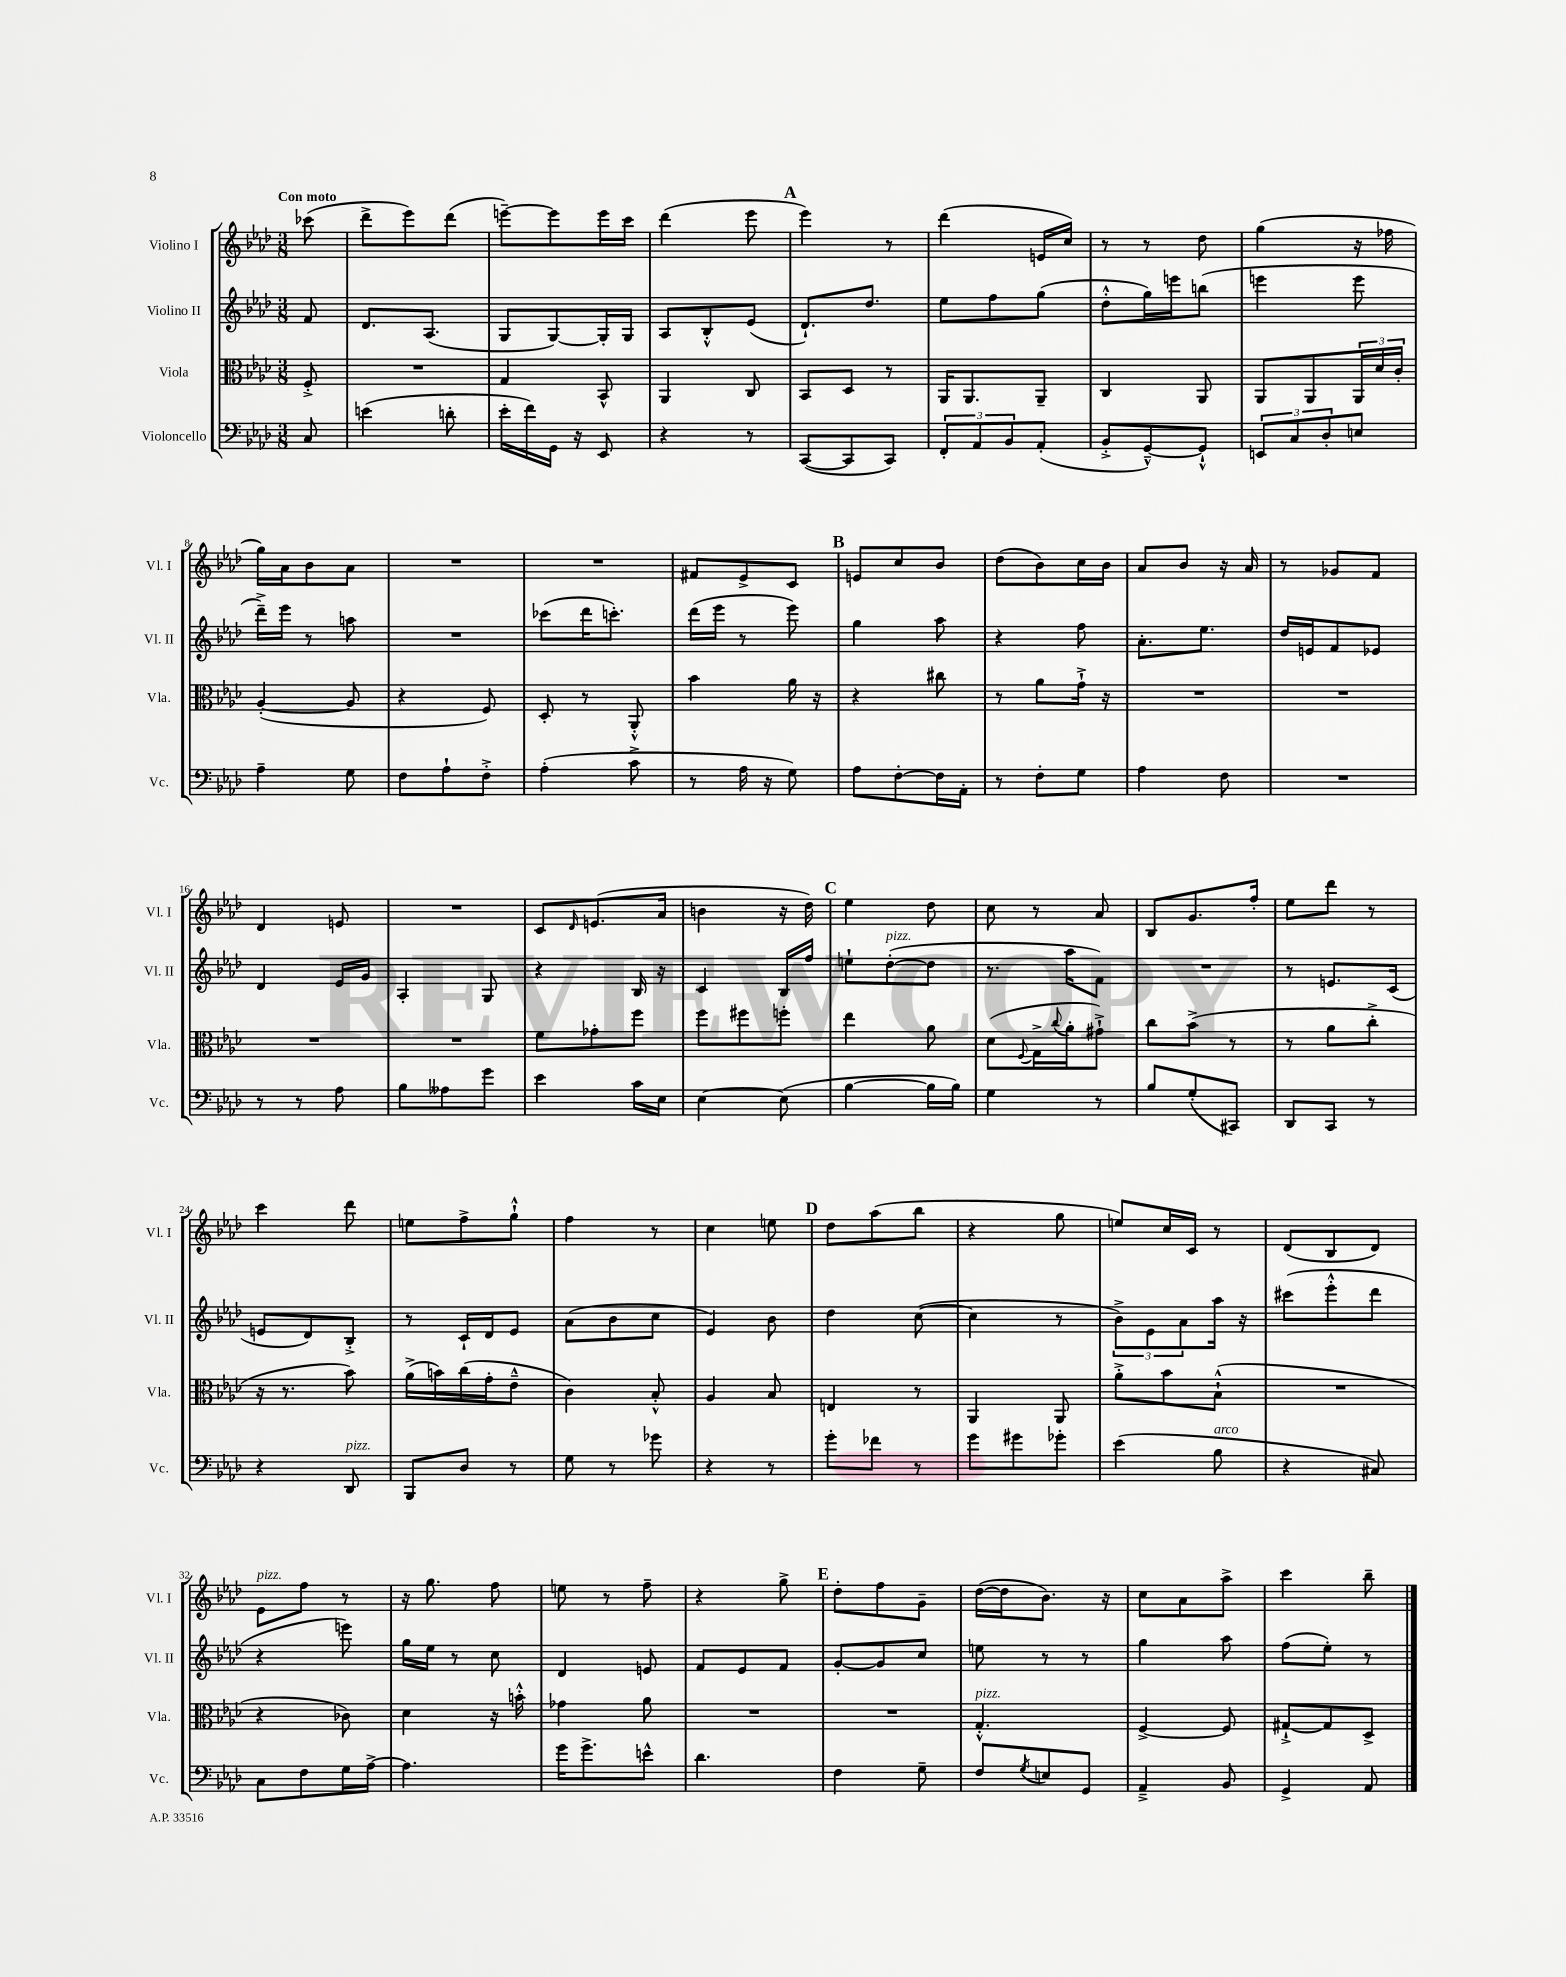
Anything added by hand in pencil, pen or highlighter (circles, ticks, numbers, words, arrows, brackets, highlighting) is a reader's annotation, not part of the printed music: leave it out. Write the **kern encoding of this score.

**kern	**kern	**kern	**kern
*staff4	*staff3	*staff2	*staff1
*clefF4	*clefC3	*clefG2	*clefG2
*k[b-e-a-d-]	*k[b-e-a-d-]	*k[b-e-a-d-]	*k[b-e-a-d-]
*M3/8	*M3/8	*M3/8	*M3/8
8C/	8F'^/	8f/	(8ccc-\
=	=	=	=
(4e\	4.r	8.d-/L	8ddd-^\L
.	.	.	8eee-\)
.	.	(8.A-/J	.
8d'\	.	.	(8ddd-\J
=	=	=	=
16e-'\LL	4G/	8G/L	[8eee~\L)
16f\)	.	.	.
16GG\JJ	.	[8G/)	8eee\]
16r	.	.	.
8EE-/	8BB-^^/	16G'/]L	16eee\L
.	.	16G/JJ	16ccc\JJ
=	=	=	=
4r	4AA-/	8A-/L	(4ddd-\
.	.	8B-'^^/	.
8r	8C/	(8e-/J	8eee-\
=	=	=	=
([8CC/L	8BB-/L	8.d-`/L)	4eee-\)
8CC/]	8D-/J	.	.
.	.	8.dd-/J	.
8CC/J)	8r	.	8r
=	=	=	=
12FF'/L	16AA-/LK	8ee-\L	(4ddd-\
.	8.AA-/	.	.
12AA-/	.	.	.
.	.	8ff\	.
12BB-/	.	.	.
(8AA-'/J	8AA-~/J	(8gg\J	16e/LL
.	.	.	16cc/JJ)
=	=	=	=
8BB-'^/L	4C/	8dd-'^^\L	8r
[8GG~^^/)	.	16gg\L)	8r
.	.	16eee\J	.
8GG`^^/]J	8AA-/	(8bb\J	8dd-\
=	=	=	=
12EE/L	8AA-/L	4eee\	(4gg\
12C/	.	.	.
.	8AA-/	.	.
12D-'/	.	.	.
8E/J	24AA-/L	8eee\	16r
.	24d-/	.	.
.	.	.	16ff-\
.	24c'/JJ	.	.
=	=	=	=
4A-~\	([4A-'/	16ddd-~^\LL)	16gg\LL)
.	.	16eee-\JJ	16a-\J
.	.	8r	8b-\
8G\	8A-/]	8aa\	8a-\J
=	=	=	=
8F\L	4r	4.r	4.r
8A-`\	.	.	.
8F'^\J	8F/)	.	.
=	=	=	=
(4A-'\	8D-'/	(8ccc-\L	4.r
.	8r	16ddd-\K	.
.	.	8.ccc'\J)	.
8c^\	8AA-'^^/	.	.
=	=	=	=
8r	4b-\	(16ddd-\LL	8f#/L
.	.	16eee-\JJ	.
16A-\	.	8r	8e-^/
16r	.	.	.
8G\)	16a-\	8eee-\)	8c/J
.	16r	.	.
=	=	=	=
8A-\L	4r	4gg\	8e/L
[8F'\	.	.	8cc/
16F\]L	8cc#\	8aa-\	8b-/J
16AA-'\JJ	.	.	.
=	=	=	=
8r	8r	4r	(8dd-\L
8F'\L	8a-\L	.	8b-\)
8G\J	16g`^\Jk	8ff\	16cc\L
.	16r	.	16b-\JJ
=	=	=	=
4A-\	4.r	8.a-'\L	8a-/L
.	.	.	8b-/J
.	.	8.ee-\J	.
8F\	.	.	16r
.	.	.	16a-/
=	=	=	=
4.r	4.r	16dd-/LL	8r
.	.	16e/J	.
.	.	8f/	8g-/L
.	.	8e-/J	8f/J
=	=	=	=
8r	4.r	4d-/	4d-/
8r	.	.	.
8A-\	.	16e-/LL	8e/
.	.	16g/JJ	.
=	=	=	=
8B-\L	4.r	4A-'/	4.r
8A--\	.	.	.
8g\J	.	8G/	.
=	=	=	=
4e-\	8f\L	4r	8c/L
.	.	.	16qqd-/
.	8g-'\	.	(8.e/
16c\LL	8ff\J	16B-/	.
16E-\JJ	.	16r	16a-/Jk
=	=	=	=
[4E-\	8ff\L	4c/	4b\
.	8ff#\	.	.
(8E-\]	8ff'\J	16B-/LL	16r
.	.	16ff/JJ	16dd-\)
=	=	=	=
[4B-\	4ee-\	8ee`\L	4ee-\
.	.	([8dd-'\	.
16B-\]LL	8a-\	8dd-\]J	8dd-\
16B-\JJ)	.	.	.
=	=	=	=
4G\	(8d-\L	8.r	8cc\
.	8qqF/	.	.
.	16G^\L	.	8r
.	8qqcc/	.	.
.	16a-'\J	16aa-\LK	.
8r	8g#`^\J)	8f\J)	8a-/
=	=	=	=
8B-/L	8cc\L	4.r	8B-/L
(8G'/	(8b-^\J	.	8.g/
8CC#/J)	8r	.	.
.	.	.	16ff'/Jk
=	=	=	=
8DD-/L	8r	8r	8ee-\L
8CC/J	8a-\L	8.e/L	8ddd-\J
8r	8cc'^\J	.	8r
.	.	(16c/Jk	.
=	=	=	=
4r	16r	8e/L	4ccc\
.	8.r	.	.
.	.	8d-/)	.
8DD-/	8b-\)	8B-'^/J	8ddd-\
=	=	=	=
8BBB-/L	(16a-^\LL	8r	8ee\L
.	16b\)	.	.
8D-/J	(16cc\	16c`/LL	8ff^\
.	16g'\J	16d-/J	.
8r	8e-~^^\J	8e-/J	8gg`^^\J
=	=	=	=
8G\	4c\)	(8a-\L	4ff\
8r	.	8b-\	.
8g-\	8B-'^^/	8cc\J	8r
=	=	=	=
4r	4A-/	4e-/)	4cc\
8r	8B-/	8b-\	8ee\
=	=	=	=
8g'\L	4E/	4dd-\	8dd-\L
8f-\J	.	.	(8aa-\
8r	8r	([8cc\	8bb-\J
=	=	=	=
8g\L	4AA-/	4cc\]	4r
8g#\	.	.	.
8g-'\J	8AA-/	8r	8gg\
=	=	=	=
(4e-\	8a-'^\L	12b-^\L)	8ee/L)
.	.	12e-\	.
.	8b-\	.	16cc/L
.	.	12a-\	.
.	.	.	16c/JJ
8B-\	(8B-`^^\J	16aa-\Jk	8r
.	.	16r	.
=	=	=	=
4r	4.r	(8ccc#\L	(8d-/L
.	.	8eee-'^^\	8B-/
8C#/)	.	8ddd-\J	8d-/J)
=	=	=	=
8C\L	4r	4r	8e-\L
8F\	.	.	8ff\J
16G\L	8c-\)	8eee\)	8r
[16A-^\JJ	.	.	.
=	=	=	=
4.A-\]	4d-\	16gg\LL	16r
.	.	16ee-\JJ	8.gg\
.	.	8r	.
.	16r	8cc\	8ff\
.	16b'^^\	.	.
=	=	=	=
16g\LK	4g-\	4d-/	8ee\
8.g^\	.	.	.
.	.	.	8r
8e^^\J	8a-\	8e/	8ff~\
=	=	=	=
4.d-\	4.r	8f/L	4r
.	.	8e-/	.
.	.	8f/J	8gg^\
=	=	=	=
4F\	4.r	[8g'/L	8dd-'\L
.	.	8g/]	8ff\
8G~\	.	8cc/J	8g~\J
=	=	=	=
8F/L	4.G'^^/	8ee\	([16dd-\LL
.	.	.	16dd-\]J
8qG/	.	.	.
8E/	.	8r	8.b-\J)
8GG/J	.	8r	.
.	.	.	16r
=	=	=	=
4AA-~^/	[4F^/	4gg\	8cc\L
.	.	.	8a-\
8BB-/	8F/]	8aa-\	8aa-^\J
=	=	=	=
4GG^/	[8G#`^/L	(8ff\L	4ccc\
.	8G#/]	8ee-'\J)	.
8AA-/	8D-^/J	8r	8bb-~\
==	==	==	==
*-	*-	*-	*-
